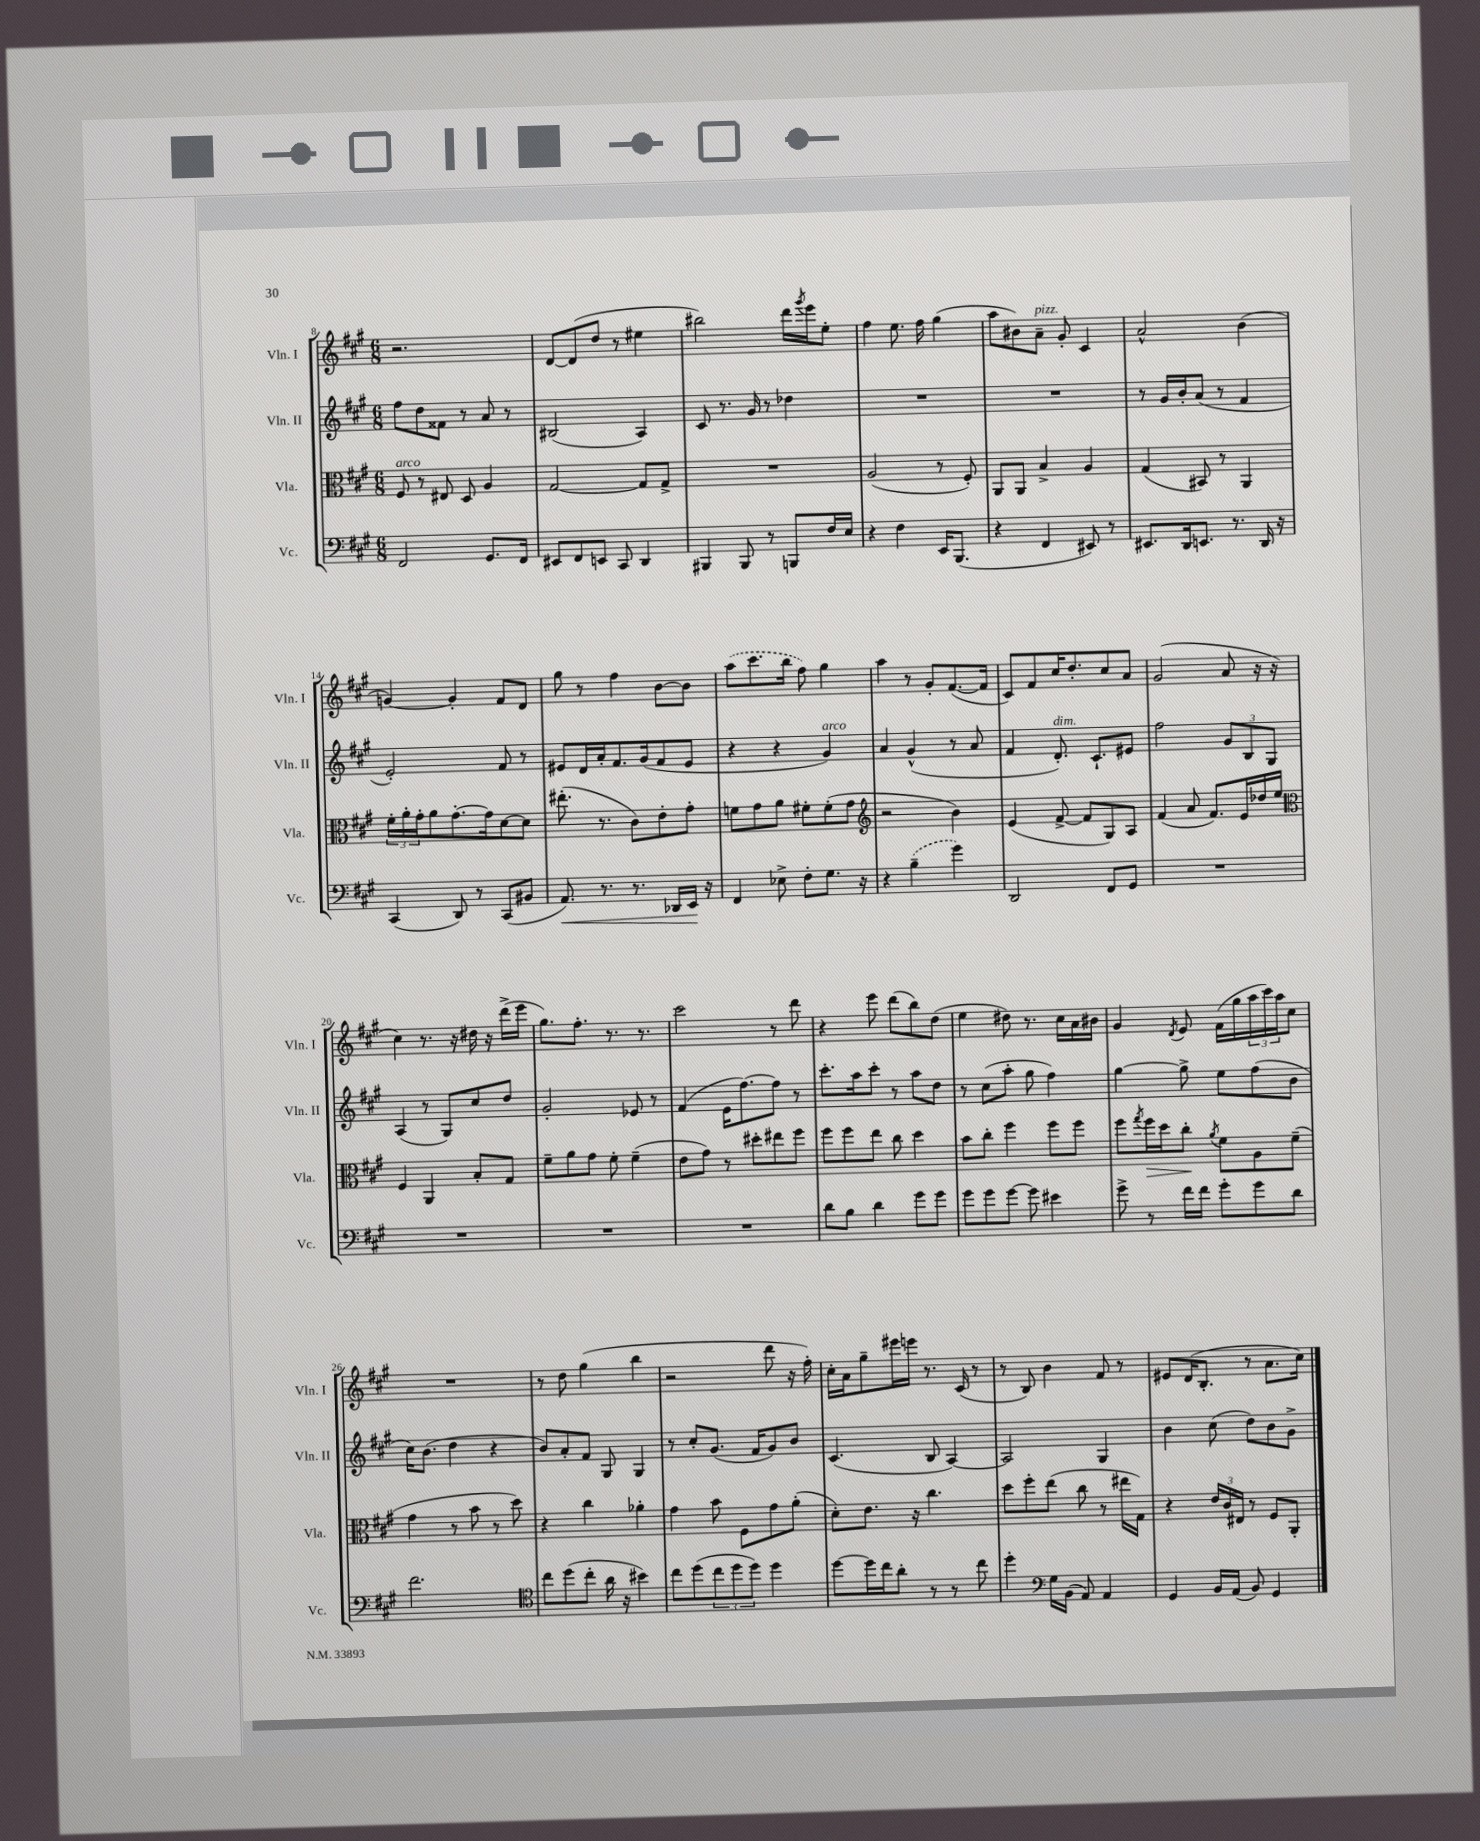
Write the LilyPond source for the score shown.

<<
\new StaffGroup <<
\new Staff = "s0" \with { instrumentName = "Vln. I" shortInstrumentName = "Vln. I" } {
    \clef treble \key a \major \numericTimeSignature \time 6/8
    r2. |
    d'8~ d'8( d''8 r8 eis''4 |
    bis''2) d'''16 \acciaccatura { gis'''8 } e'''16 e''8-. |
    fis''4 e''8. fis''16 gis''4( |
    a''8 bis'8) a'8--^\markup { \italic "pizz." } gis'8-. cis'4 |
    a'2-^ b'4( |
    g'4~) g'4-. fis'8 d'8 |
    gis''8 r8 fis''4 b'8~ b'8 |
    \once \slurDashed a''8( cis'''8. b''16 fis''8) gis''4 |
    a''4 r8 gis'8-. fis'8.~( fis'16 |
    cis'8) fis'8 cis''16 d''8.-. cis''8 a'8 |
    gis'2( a'8 r16 r16 |
    cis''4) r8. r16 dis''16 r16 d'''16->( e'''16 |
    gis''8.) fis''8.-. r8. r8. |
    cis'''2 r8 d'''8 |
    r4 e'''8 d'''8( b''8) d''8( |
    e''4 dis''8) r8. cis''16 a'16 bis'16 |
    gis'4 \acciaccatura { d'8 } e'8 fis'16( gis''16 \tuplet 3/2 { a''16 cis'''16) a''16 } cis''8 |
    R2. |
    r8 d''8 gis''4( b''4 |
    r2 d'''8 r16 fis''16-.) |
    cis''16-. a'16 gis''8-- eis'''16 e'''16 r8. cis'16( r8 |
    r8 b8) b'4 fis'8 r8 |
    eis'8 d'16( b8.-. r8 a'8. cis''16) \bar "|." |
}
\new Staff = "s1" \with { instrumentName = "Vln. II" shortInstrumentName = "Vln. II" } {
    \clef treble \key a \major \numericTimeSignature \time 6/8
    fis''8 d''8 fisis'8 r8 a'8 r8 |
    bis2( a4) |
    cis'8 r8. gis'16 r8 des''4 |
    R2. |
    R2. |
    r8 gis'16 b'16-. a'8( r8 fis'4 |
    e'2-.) fis'8 r8 |
    eis'8 d'16 a'16-. fis'8. gis'16( fis'8 eis'8 |
    r4 r4 gis'4^\markup { \italic "arco" }) |
    a'4 gis'4-^( r8 a'8 |
    fis'4 d'8.-.^\markup { \italic "dim." }) cis'8.-! eis'8 |
    fis''2 \tuplet 3/2 { gis'8 b8 gis8 } |
    a4( r8 gis8) cis''8 d''8 |
    gis'2-. ees'8 r8 |
    fis'4( e'16 fis''8.~) fis''8 r8 |
    cis'''8.-. a''16 cis'''8-. r8 a''8 d''8 |
    r8 cis''8( a''8-. gis''8 fis''4) |
    gis''4~ gis''8-> e''8 fis''8( b'8 |
    cis''16) b'8.( d''4 r4 |
    b'8) a'8-. fis'8 gis8 gis4 |
    r8 cis''8-. gis'8.( fis'16 gis'8) b'8 |
    cis'4.( b8 a4~) |
    a2 gis4 |
    b'4 cis''8( d''8) b'8 gis'8-> \bar "|." |
}
\new Staff = "s2" \with { instrumentName = "Vla." shortInstrumentName = "Vla." } {
    \clef alto \key a \major \numericTimeSignature \time 6/8
    fis8^\markup { \italic "arco" } r8 eis8 d8 a4 |
    gis2~ gis8 gis8-> |
    R2. |
    a2( r8 fis8-.) |
    a,8 a,8 b4-> a4 |
    gis4( bis,8) r8 a,4 |
    \tuplet 3/2 { fis'16-. a'16-. gis'16-. } a'8 gis'8.~-. gis'16 d'8~ d'8 |
    eis''8.-.( r8. cis'8) e'8-. gis'8-. |
    f'8 gis'8 a'8 fis'8-. fis'8-.( gis'8 |
    \clef treble r2 b'4) |
    e'4( fis'8~-> fis'8 gis8) a8 |
    fis'4( a'8 fis'8.) e'16 des''16 e''16 |
    \clef alto fis4 a,4 b8-. gis8 |
    fis'8-- a'8 gis'8 fis'8-. fis'4--( |
    e'8 gis'8) r8 dis''8-. eis''8 fis''8 |
    fis''8 fis''8 e''8 cis''8 d''4 |
    b'8 cis''8-. fis''4 fis''8 fis''8 |
    fis''8 \acciaccatura { gis''8 } fis''16\> d''16 cis''8-.\! \acciaccatura { a'8 } fis'8 a8 fis'8--( |
    gis'4 r8 b'8 r8 d''8) |
    r4 cis''4 aes'4-. |
    gis'4 b'8 fis8 gis'8 a'8-.( |
    d'8-.) e'8. r16 cis''4. |
    d''8 fis''8-. e''8( cis''8 r8 eis''16 gis16) |
    r4 \tuplet 3/2 { e'16 cis'16 eis16 } r8 fis8 a,8-. \bar "|." |
}
\new Staff = "s3" \with { instrumentName = "Vc." shortInstrumentName = "Vc." } {
    \clef bass \key a \major \numericTimeSignature \time 6/8
    fis,2 gis,8. fis,16 |
    eis,8 fis,8 e,8 cis,8 d,4 |
    bis,,4 bis,,8 r8 b,,8 fis16 e16 |
    r4 fis4 e,16 b,,8.( |
    r4 fis,4 eis,8) r8 |
    eis,8. d,16 e,8. r8. d,16 r16 |
    cis,4( d,8) r8 cis,8( bis,8 |
    a,8.\<) r8. r8. des,16 e,16\! r16 |
    fis,4 ees8-> fis8-. gis8. r16 |
    r4 \once \slurDashed b4--( gis'4) |
    d,2 fis,8 gis,8 |
    R2. |
    R2. |
    R2. |
    R2. |
    d'8 b8 d'4 gis'8 gis'8 |
    gis'8 gis'8 gis'8~ gis'8 eis'4 |
    gis'8-> r8 fis'16 fis'16 gis'8-. gis'8 d'8 |
    fis'2. |
    \clef tenor cis''8 d''8( cis''8-. a'16 r16 bis'4) |
    cis''8 d''8( \tuplet 3/2 { cis''8 d''8 d''8) } d''4 |
    d''8~ d''16 cis''16 a'8-. r8 r8 cis''8 |
    d''4-. \clef bass gis16 b,16( a,8) a,4 |
    gis,4 b,16 a,16( b,8) gis,4 \bar "|." |
}
>>
>>
\layout { \context { \Score currentBarNumber = #8 } }
